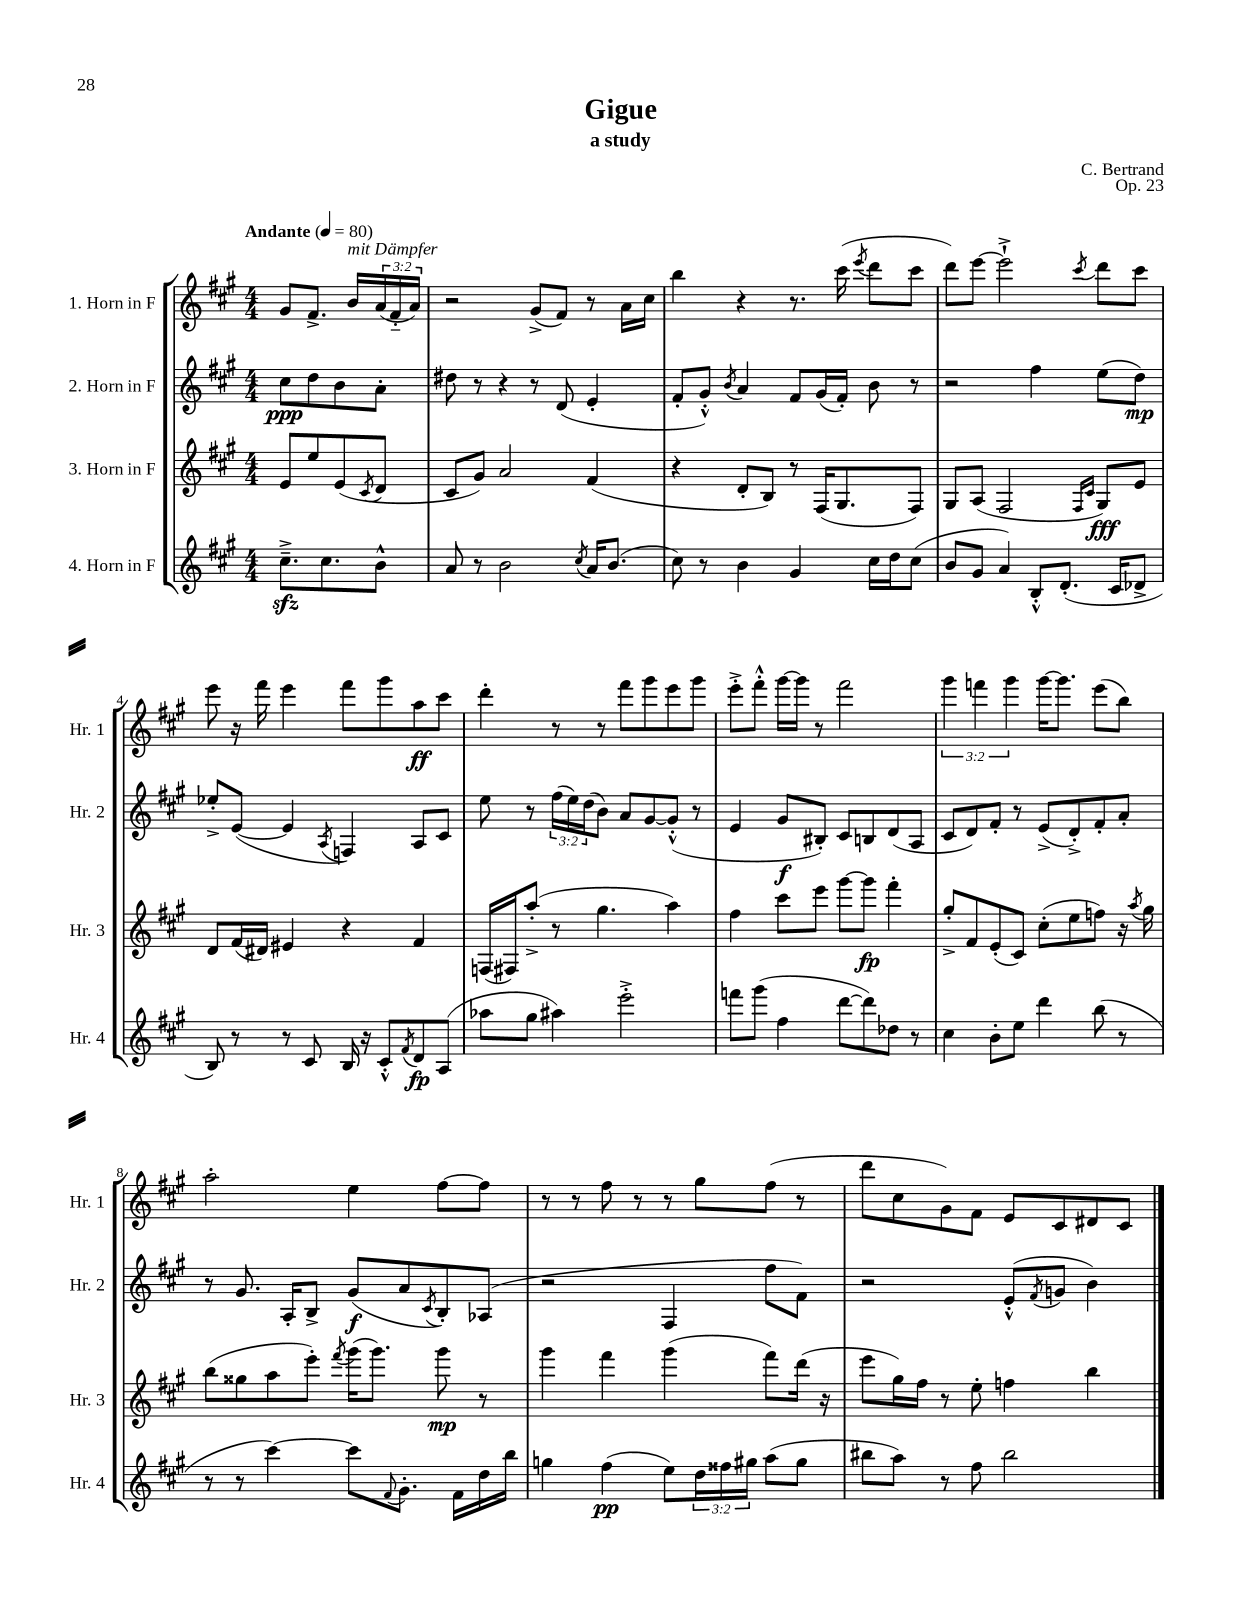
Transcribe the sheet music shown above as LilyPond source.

\header { title = "Gigue" composer = "C. Bertrand" subtitle = "a study" opus = "Op. 23" }
<<
\new StaffGroup <<
\new Staff = "s0" \with { instrumentName = "1. Horn in F" shortInstrumentName = "Hr. 1" } {
    \clef treble \key a \major \numericTimeSignature \time 4/4 \override Staff.TupletNumber.text = #tuplet-number::calc-fraction-text \partial 2 \tempo "Andante" 4 = 80
    gis'8 fis'8.-> b'16^\markup { \italic "mit Dämpfer" } \tuplet 3/2 { a'16( fis'16-_ a'16) } |
    r2 gis'8->( fis'8) r8 a'16 cis''16 |
    b''4 r4 r8. cis'''16( \acciaccatura { e'''8 } d'''8 cis'''8 |
    d'''8) e'''8~ e'''2-!-> \acciaccatura { cis'''8 } d'''8 cis'''8 |
    e'''8 r16 fis'''16 e'''4 fis'''8 gis'''8 a''8\ff cis'''8 |
    d'''4-. r8 r8 fis'''8 gis'''8 e'''8 gis'''8 |
    e'''8-.-> fis'''8-.-^ gis'''16~ gis'''16 r8 fis'''2 |
    \tuplet 3/2 { gis'''4 f'''4 gis'''4 } gis'''16~ gis'''8. e'''8( b''8) |
    a''2-. e''4 fis''8~ fis''8 |
    r8 r8 fis''8 r8 r8 gis''8 fis''8( r8 |
    d'''8 cis''8 gis'8) fis'8 e'8 cis'8 dis'8 cis'8 \bar "|." |
}
\new Staff = "s1" \with { instrumentName = "2. Horn in F" shortInstrumentName = "Hr. 2" } {
    \clef treble \key a \major \numericTimeSignature \time 4/4 \override Staff.TupletNumber.text = #tuplet-number::calc-fraction-text \partial 2
    cis''8\ppp d''8 b'8 a'8-. |
    dis''8 r8 r4 r8 d'8( e'4-. |
    fis'8-. gis'8-.-^) \acciaccatura { b'8 } a'4 fis'8 gis'16( fis'16-.) b'8 r8 |
    r2 fis''4 e''8( d''8\mp) |
    ees''8-.-> e'8~( e'4 \acciaccatura { a8 } f4) a8 cis'8 |
    e''8 r8 \tuplet 3/2 { fis''16( e''16) d''16( } b'8) a'8 gis'8~ gis'8-.-^( r8 |
    e'4 gis'8\f bis8-.) cis'8 b8 d'8( a8 |
    cis'8 d'8) fis'8-. r8 e'8->( d'8-.->) fis'8-. a'8-. |
    r8 gis'8. a16-. b8-> gis'8\f( a'8 \acciaccatura { cis'8 } b8-.) aes8( |
    r2 fis4 fis''8 fis'8) |
    r2 e'8-.-^( \acciaccatura { fis'8 } g'8 b'4) \bar "|." |
}
\new Staff = "s2" \with { instrumentName = "3. Horn in F" shortInstrumentName = "Hr. 3" } {
    \clef treble \key a \major \numericTimeSignature \time 4/4 \partial 2
    e'8 e''8 e'8( \acciaccatura { cis'8 } d'8 |
    cis'8 gis'8) a'2 fis'4( |
    r4 d'8-. b8) r8 fis16( gis8. fis8) |
    gis8 a8( fis2 \grace { fis16 cis'16 } gis8\fff) e'8 |
    d'8 fis'16( dis'16) eis'4 r4 fis'4 |
    f16( fis16) a''8-.->( r8 gis''4. a''4) |
    fis''4 cis'''8 e'''8 gis'''8~ gis'''8\fp fis'''4-. |
    gis''8-.-> fis'8 e'8-.( cis'8) cis''8-.( e''8 f''8) r16 \acciaccatura { a''8 } gis''16 |
    b''8( gisis''8 a''8 e'''8-.) \acciaccatura { fis'''8 } gis'''16( gis'''8.) gis'''8\mp r8 |
    gis'''4 fis'''4 gis'''4( fis'''8) d'''16( r16 |
    e'''8 gis''16) fis''16 r8 e''8-. f''4 b''4 \bar "|." |
}
\new Staff = "s3" \with { instrumentName = "4. Horn in F" shortInstrumentName = "Hr. 4" } {
    \clef treble \key a \major \numericTimeSignature \time 4/4 \override Staff.TupletNumber.text = #tuplet-number::calc-fraction-text \partial 2
    cis''8.--->\sfz cis''8. b'8-^ |
    a'8 r8 b'2 \acciaccatura { cis''8 } a'16 b'8.( |
    cis''8) r8 b'4 gis'4 cis''16 d''16 cis''8( |
    b'8 gis'8 a'4) b8-.-^ d'8.-.( cis'16 des'8-> |
    b8) r8 r8 cis'8 b16 r16 cis'8-.-^ \acciaccatura { fis'8 } d'8\fp a8( |
    aes''8 gis''8 ais''4) e'''2-.-> |
    f'''8 gis'''8( fis''4 d'''8~ d'''8) des''8 r8 |
    cis''4 b'8-. e''8 d'''4 b''8( r8 |
    r8 r8 cis'''4~) cis'''8 \appoggiatura { fis'8 } gis'8.-. fis'16 d''16 b''16 |
    g''4 fis''4\pp( e''8) \tuplet 3/2 { d''16 fisis''16 gis''16 } a''8( gis''8 |
    bis''8 a''8) r8 fis''8 bis''2 \bar "|." |
}
>>
>>
